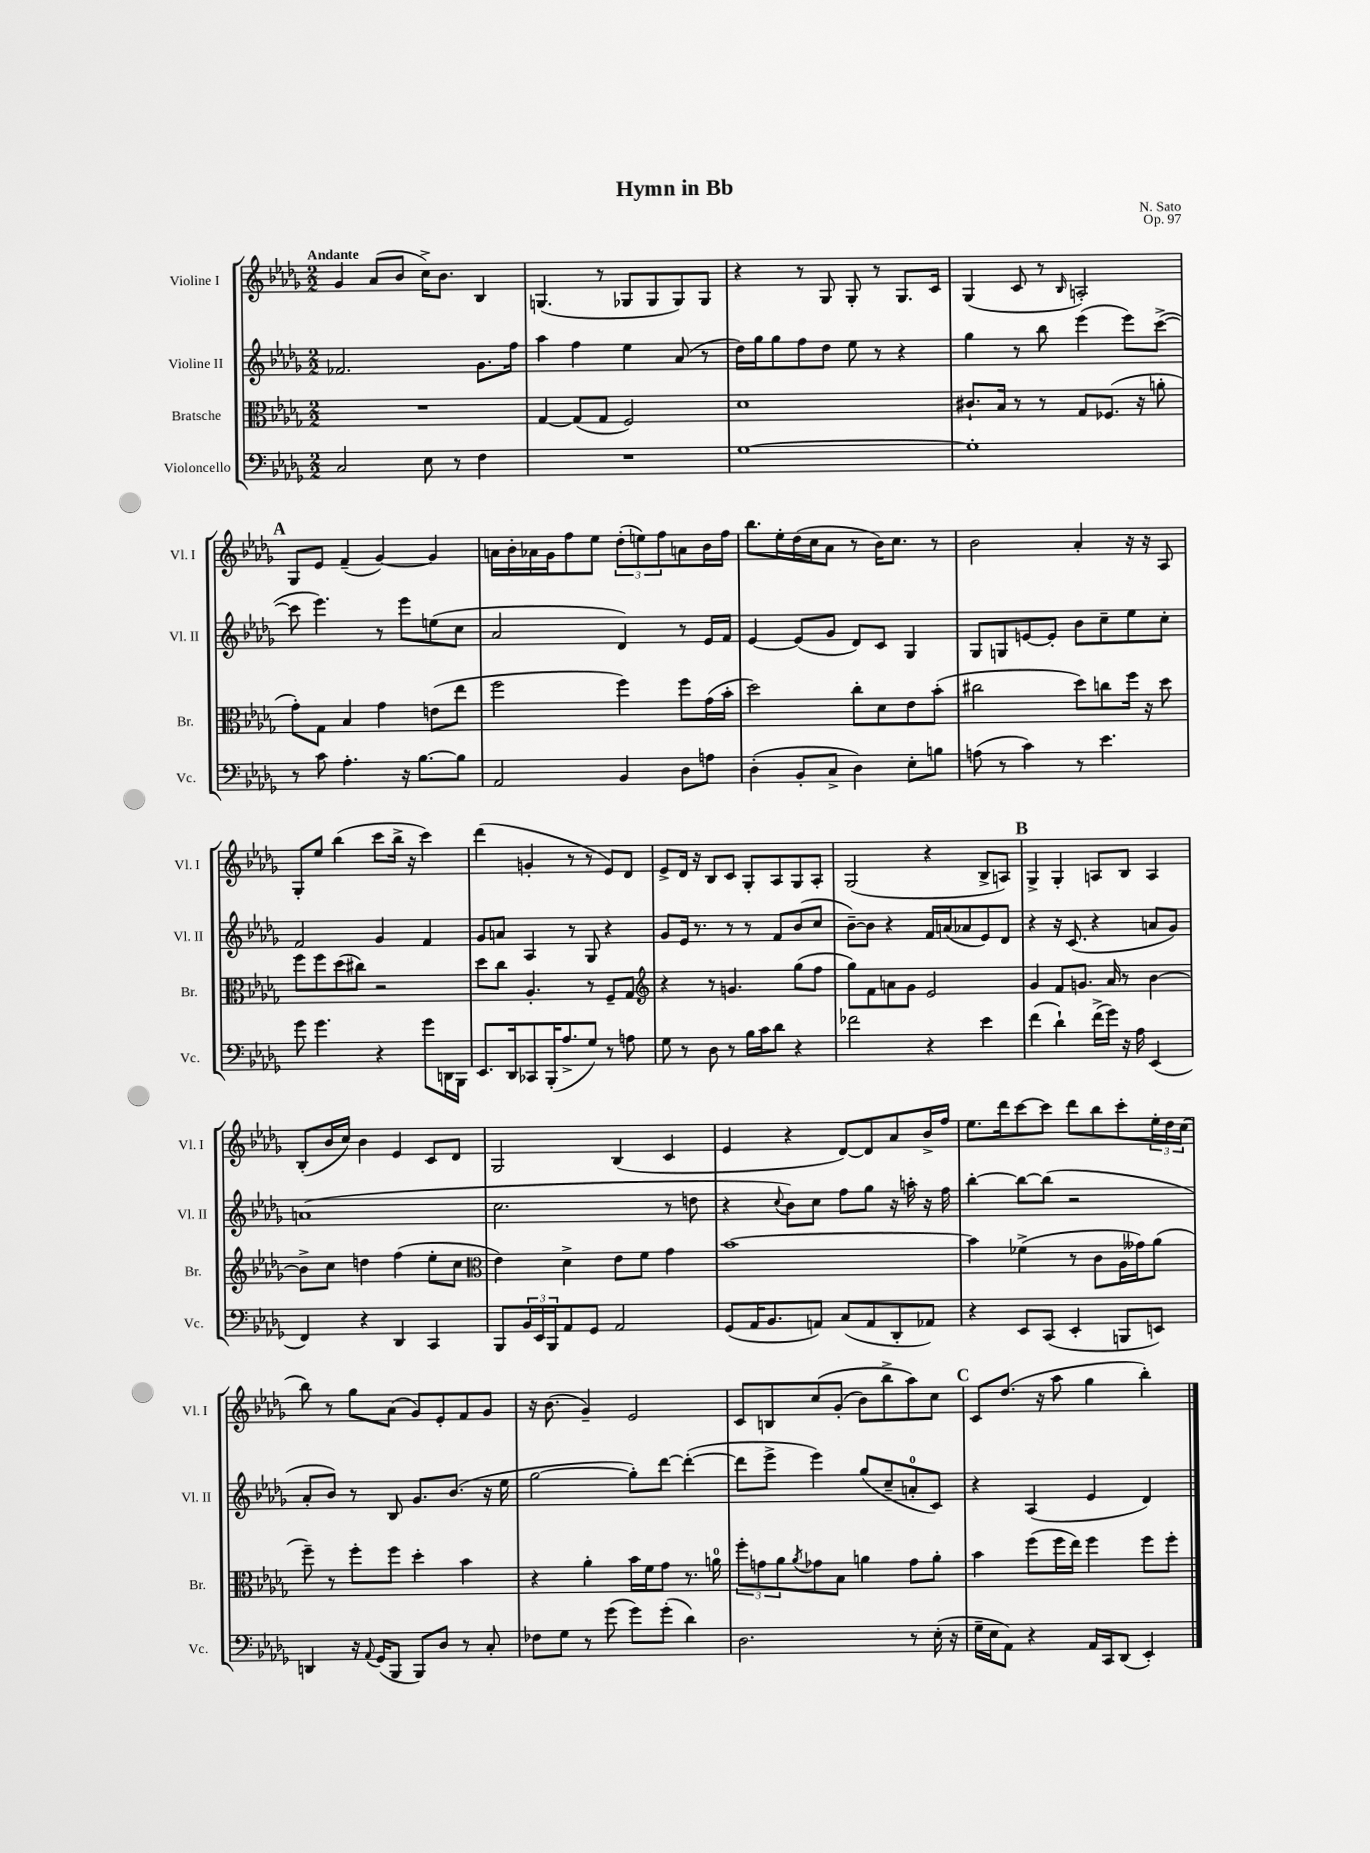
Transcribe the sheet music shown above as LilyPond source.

\header { title = "Hymn in Bb" composer = "N. Sato" opus = "Op. 97" }
<<
\new StaffGroup <<
\new Staff = "s0" \with { instrumentName = "Violine I" shortInstrumentName = "Vl. I" } {
    \clef treble \key des \major \numericTimeSignature \time 2/2 \tempo "Andante"
    ges'4 aes'8( bes'8 c''16->) bes'8. bes4 |
    g4.( r8 ges8 ges8 ges8) ges8 |
    r4 r8 ges8 ges8-. r8 ges8. c'16 |
    ges4( c'8 r8 \grace { bes16 } a2-.) |
    \mark \markup { \bold "A" } ges8 ees'8 f'4--( ges'4~) ges'4 |
    a'16 bes'16-. aes'16 ges'16 f''8 ees''8 \tuplet 3/2 { des''8-.( e''8) f''8 } a'8 bes'16 f''16 |
    bes''8. ees''16-. des''16( c''16 aes'8 r8 bes'16) c''8. r8 |
    bes'2 aes'4-. r16 r16 aes8 |
    ges8-. ees''8 bes''4( c'''8 bes''16-> r16 c'''4) |
    des'''4( g'4-. r8 r8 ees'8) des'8 |
    ees'8-> des'16 r16 bes8 c'8 ges8-. aes8 ges8 aes8-. |
    ges2( r4 bes8-> a8) |
    \mark \markup { \bold "B" } ges4-> ges4-. a8 bes8 a4 |
    bes8-.( bes'16 c''16) bes'4 ees'4 c'8 des'8 |
    ges2 bes4( c'4 |
    ees'4 r4 des'8~) des'8 aes'8 bes'16-> f''16 |
    ees''8. des'''16 c'''8~ c'''8 des'''8 bes''8 c'''8-. \tuplet 3/2 { ees''16-. des''16 c''16( } |
    bes''8) r8 ges''8 aes'8( ges'8) ees'8-. f'8 ges'8 |
    r16 bes'8.( ges'4--) ees'2 |
    c'8 b8 c''8\( ges'8-.( bes'8) bes''8-> aes''8\) c''8 |
    \mark \markup { \bold "C" } c'8 des''8.( r16 aes''8 ges''4 bes''4-.) \bar "|." |
}
\new Staff = "s1" \with { instrumentName = "Violine II" shortInstrumentName = "Vl. II" } {
    \clef treble \key des \major \numericTimeSignature \time 2/2
    fes'2. ges'8. f''16 |
    aes''4 f''4 ees''4 aes'8( r8 |
    des''16) ges''16 ges''8 f''8 des''8 ees''8 r8 r4 |
    ges''4 r8 bes''8 ees'''4( ees'''8) c'''8~->( |
    \mark \markup { \bold "A" } c'''8 ees'''4.) r8 ees'''8 e''8( c''8 |
    aes'2 des'4) r8 ees'16 f'16 |
    ees'4~ ees'8( ges'8 des'8) c'8 ges4 |
    ges8 g8 e'8~ e'8-. bes'8 c''8-- ees''8 c''8-. |
    f'2 ges'4 f'4 |
    ges'8 a'8 aes4 r8 ges8 r4 |
    ges'8 ees'16 r8. r8 r8 f'8 bes'8( c''8 |
    bes'8~--) bes'8 r4 f'16 a'16( aes'8 ees'8) des'8 |
    \mark \markup { \bold "B" } r4 r16 c'8.( r4 a'8 ges'8) |
    a'1( |
    c''2. r8 d''8 |
    r4 \appoggiatura { c''8 } bes'8) c''8 f''8 ges''8 r16 a''16-. r16 f''16 |
    bes''4~-. bes''8~ bes''8( r2 |
    aes'8-. bes'8) r8 bes8 ges'8. bes'8.( r16 ees''16 |
    ges''2~ ges''8-.) des'''8~ des'''4~-.( |
    des'''8 ees'''8-> ees'''4) ges''8( c''8-- a'8-0-. c'8) |
    \mark \markup { \bold "C" } r4 aes4( ees'4 des'4) \bar "|." |
}
\new Staff = "s2" \with { instrumentName = "Bratsche" shortInstrumentName = "Br." } {
    \clef alto \key des \major \numericTimeSignature \time 2/2
    R1 |
    ges4~ ges8( ges8 f2) |
    des'1 |
    cis'8.-! bes16 r8 r8 ges8 fes8.( r16 a'8-. |
    \mark \markup { \bold "A" } ges'8-.) ges8 bes4 ges'4 e'8( ees''8 |
    f''2 f''4) f''8 ges'16( bes'16-. |
    des''2) c''8-. des'8 ees'8 bes'8-.( |
    cis''2 des''8) c''8 f''16 r16 des''8 |
    f''8 f''8 des''8( cis''8) r2 |
    des''8 c''8 aes4.-. r8 f8-- ges8 |
    \clef treble r4 r8 g'4. ges''8( f''8 |
    ges''8) f'8 a'8 ges'8 ees'2 |
    \mark \markup { \bold "B" } ges'4 f'8 g'8. aes'16 r8 bes'4~ |
    bes'8-> c''8 d''4 f''4( ees''8-. c''8 |
    \clef alto ees'4) des'4-> ees'8 f'8 ges'4 |
    bes'1~ |
    bes'4 fes'4->( r8 c'8 aes16 geses'16) aes'8( |
    f''8--) r8 f''8-. f''8 des''4-. bes'4 |
    r4 aes'4-. bes'16 f'16 ges'8 r8. a'16-0 |
    \tuplet 3/2 { f''8-. g'8 aes'8 } \acciaccatura { aes'8 } ges'8 bes8 a'4 ges'8 a'8-. |
    \mark \markup { \bold "C" } bes'4 f''8( f''16 ees''16) f''4 f''8 f''8-. \bar "|." |
}
\new Staff = "s3" \with { instrumentName = "Violoncello" shortInstrumentName = "Vc." } {
    \clef bass \key des \major \numericTimeSignature \time 2/2
    c2 ees8 r8 f4 |
    R1 |
    ges1~ |
    ges1-. |
    \mark \markup { \bold "A" } r8 c'8 aes4.-. r16 bes8.~ bes8 |
    aes,2 bes,4 des8 a8 |
    des4-.( bes,8-. c8-> des4) ees8-. b8 |
    a8( r8 c'4) r8 ees'4. |
    ges'8 ges'4. r4 ges'8 d,16 bes,,16 |
    ees,8. des,16 ces,8 bes,,16-.( aes8.-> ges8) r8 a8 |
    ges8 r8 des8 r8 bes16 c'16 des'8 r4 |
    fes'2 r4 ees'4 |
    \mark \markup { \bold "B" } f'4( des'4-!) f'16->( ges'16) r16 aes16 ees,4( |
    f,4) r4 des,4 c,4 |
    bes,,8 \tuplet 3/2 { bes,16 ees,16 bes,,16 } aes,8 ges,8 aes,2 |
    ges,8( aes,16 bes,8. a,8) c8( a,8 des,8-. aes,8) |
    r4 ees,8 c,8( ees,4-. b,,8 e,8) |
    d,4 r16 \appoggiatura { aes,8 } ges,16( bes,,8 bes,,8) des8 r8 c8-. |
    fes8 ges8 r8 ges'8( ges'8) ges'8-.( des'4) |
    des2. r8 ees16-.( r16 |
    \mark \markup { \bold "C" } ges16-- ees16 aes,8) r4 aes,16 c,16 des,8( ees,4-.) \bar "|." |
}
>>
>>
\layout { \context { \Score \remove "Bar_number_engraver" } }
